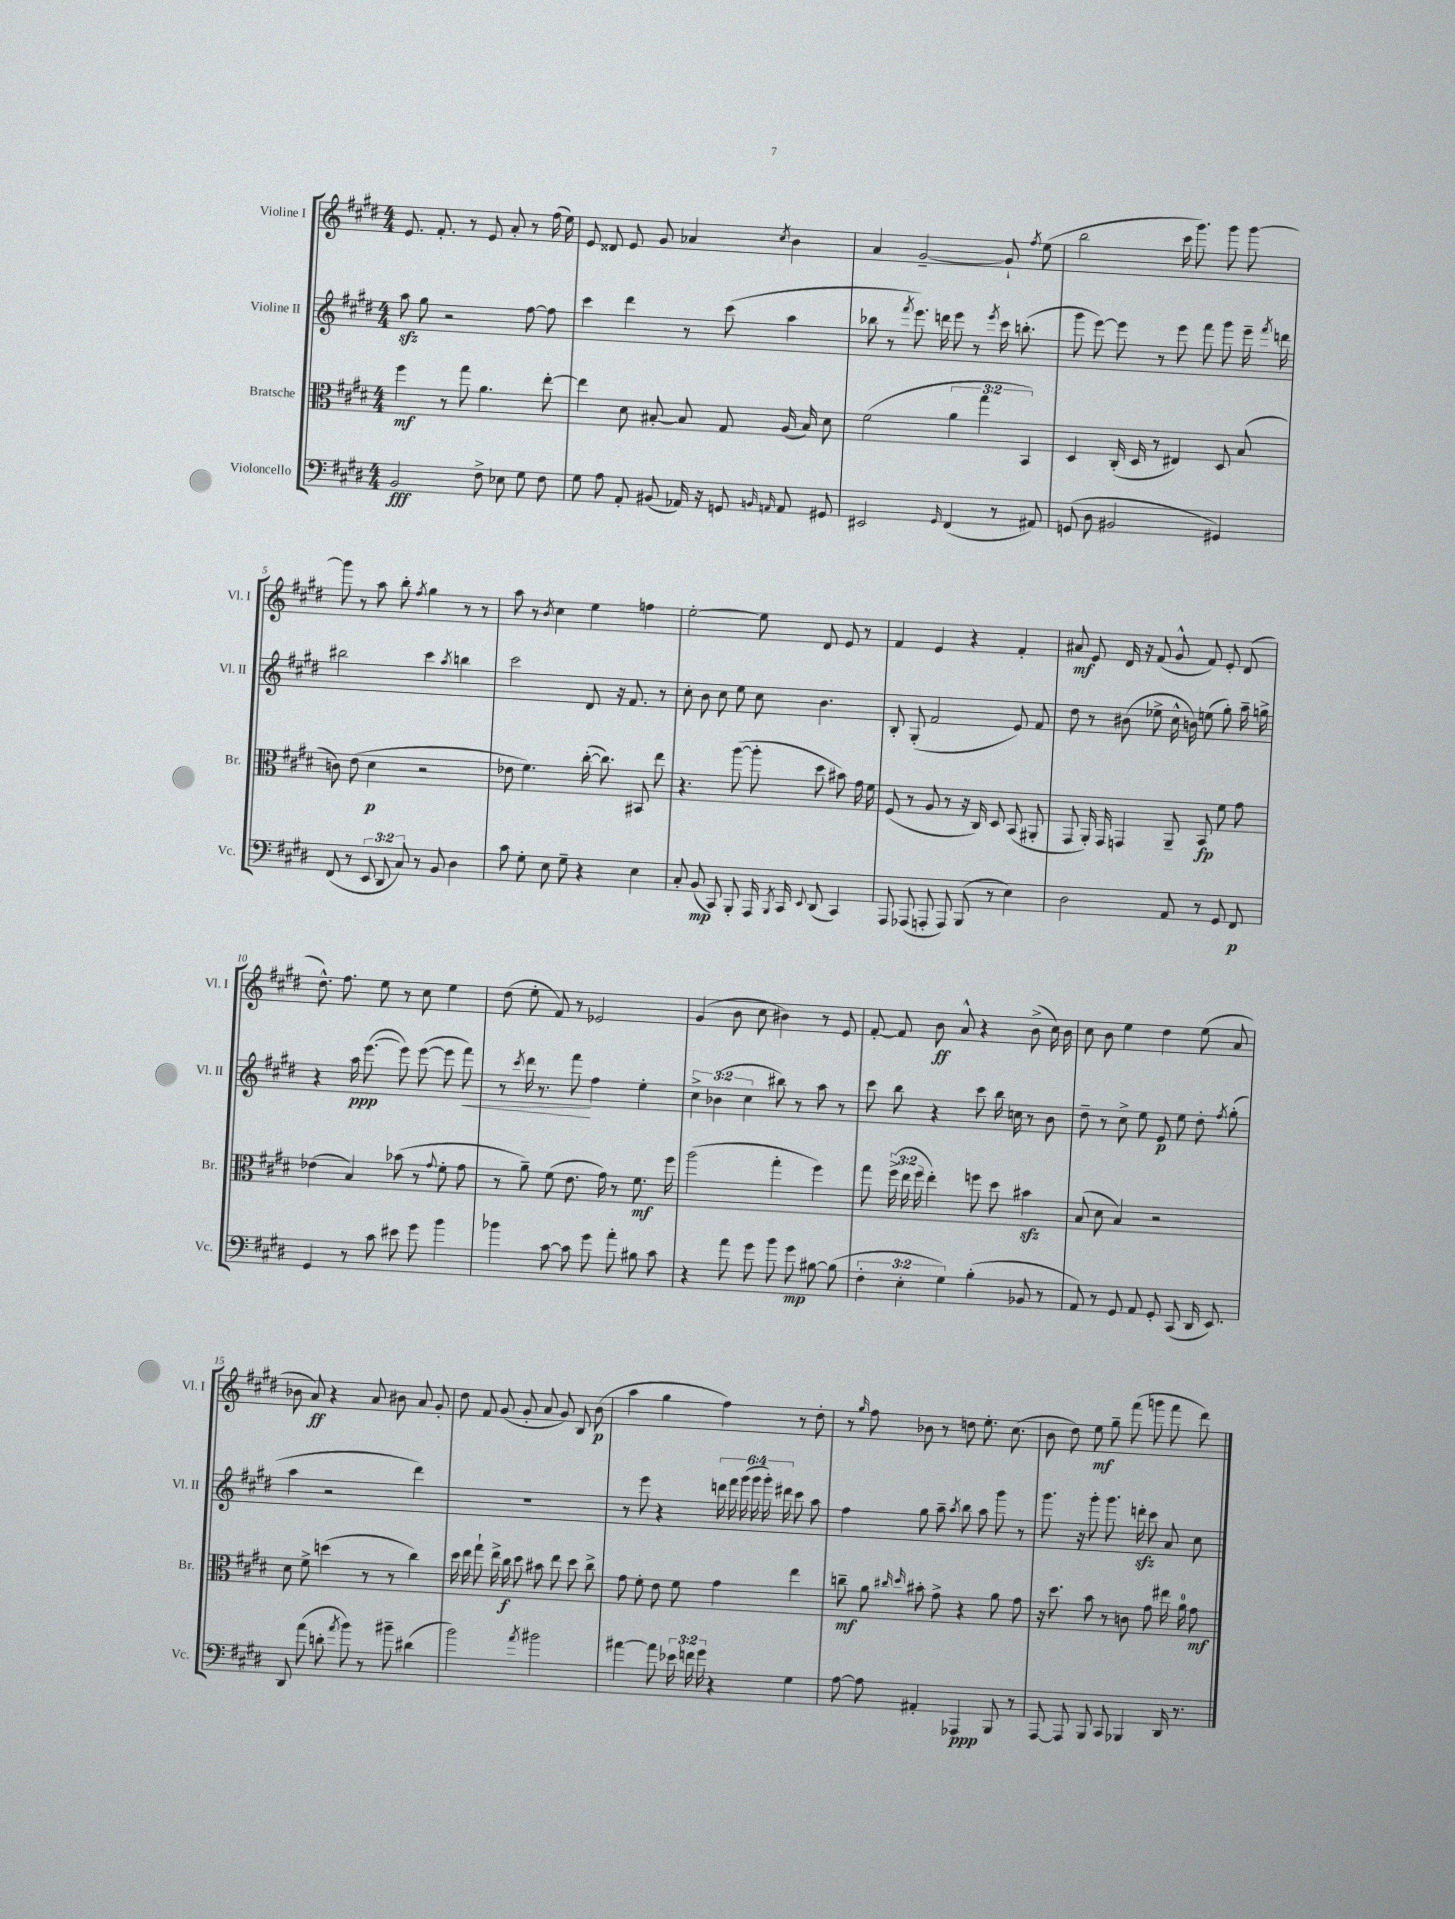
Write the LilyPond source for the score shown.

<<
\new StaffGroup <<
\new Staff = "s0" \with { instrumentName = "Violine I" shortInstrumentName = "Vl. I" } {
    \clef treble \key e \major \numericTimeSignature \time 4/4
    \autoBeamOff e'8. fis'8.-. r8 e'8 a'8-. r8 fis''16( e''16) |
    e'8 disis'8 e'8 gis'8 aes'4 \acciaccatura { cis''8 } b'4 |
    a'4 gis'2~-- gis'8-! \acciaccatura { fis''8 } e''8( |
    b''2 cis'''16 gis'''8.) gis'''8 gis'''8~ |
    gis'''8 r8 a''8 b''8-. \acciaccatura { fis''8 } gis''4 r8 r8 |
    a''8 r8 \acciaccatura { b'8 } cis''4 e''4 f''4 |
    e''2~-. e''8 dis'8 e'8 r8 |
    fis'4 e'4 r4 fis'4-. |
    ais'8\mf e'8 dis'16 r16 fis'8( gis'8-^ fis'8) e'8-. dis'8( |
    dis''8.-^) fis''8. e''8 r8 cis''8 e''4 |
    dis''8( e''8-. fis'8) r8 ees'2 |
    gis'4( b'8 cis''8 bis'4) r8 e'8 |
    fis'8~-. fis'8 b'8\ff a'8-^ r4 b'8->( cis''16) b'16 |
    cis''8 b'8 e''4 dis''4 e''8( a'8 |
    bes'8 a'8\ff) r4 a'8 bis'8 a'8 gis'8-. |
    dis''8 fis'8 gis'8( gis'8-. a'8 gis'8) b8 b'8\p( |
    a''4 gis''4 fis''4) r8 dis''8-. |
    r8 \grace { gis''16 } fis''8 bes'8 r8 d''8 e''8.-. cis''8.( |
    b'8 dis''8) e''8\mf gis''8-- fis'''8( g'''8 fis'''8 dis'''8) \bar "|." |
}
\new Staff = "s1" \with { instrumentName = "Violine II" shortInstrumentName = "Vl. II" } {
    \clef treble \key e \major \numericTimeSignature \time 4/4 \override Staff.TupletNumber.text = #tuplet-number::calc-fraction-text
    \autoBeamOff a''8\sfz gis''8 r2 fis''8~ fis''8 |
    cis'''4 dis'''4 r8 cis'''8( a''4 |
    bes''8 r8 \acciaccatura { fis'''8 } e'''8.) d'''16 e'''8 r8 \acciaccatura { e'''8 } cis'''16 b''8.-.( |
    gis'''8 e'''8~) e'''8 r8 e'''8 fis'''8 gis'''8 e'''16-- \acciaccatura { fis'''8 } d'''16 |
    bis''2 cis'''4 \acciaccatura { a''8 } b''4 |
    cis'''2 dis'8 r16 fis'8. r8 |
    cis''8-. b'8 cis''8 e''8 cis''8 b'4. |
    b8-. gis8-.( fis'2 e'8) fis'8 |
    dis''8 r8 bis'8( ees''8-> cis''16-^ b'16) e''8( gis''8-.) a''16-- g''16-> |
    r4 a''16\ppp e'''8.~( e'''8) e'''8~( e'''8 fis'''8\<) |
    r8 \acciaccatura { cis'''8 } dis'''16 r8. fis'''8\! fis''4 e''4-. |
    \tuplet 3/2 { cis''4-> bes'4( cis''4 } bis''8) r8 a''8 r8 |
    cis'''8 b''8 r4 cis'''8 b''16 c''16 r8 b'8 |
    dis''8-- r8 cis''8-> e''8 e'8\p e''8 dis''8-. \acciaccatura { fis''8 } gis''8-.( |
    a''4 r2 dis'''4) |
    R1 |
    r8 e'''8 r4 \tuplet 6/4 { d'''16 fis'''16 gis'''16( gis'''16 gis'''16-.) dis'''16 } cis'''8 a''8 |
    fis''4 gis''8 a''8-- \acciaccatura { a''8 } b''8 a''8 gis'''8 r8 |
    gis'''8. r16 gis'''8-. gis'''8. d'''16-.\sfz cis'''8 a'8 cis''8 \bar "|." |
}
\new Staff = "s2" \with { instrumentName = "Bratsche" shortInstrumentName = "Br." } {
    \clef alto \key e \major \numericTimeSignature \time 4/4 \override Staff.TupletNumber.text = #tuplet-number::calc-fraction-text
    \autoBeamOff fis''4\mf r8 gis''8 a'4. e''8~-. |
    e''4 dis'8 bis8~-. bis8 gis8 a16( bis16) dis'8 |
    fis'2( \tuplet 3/2 { a'4 gis''4 b,4) } |
    dis4 cis16-.( dis16 r8 eis4) dis8 b8( |
    c'8) e'8( dis'4\p r2 |
    ees'8 fis'4.) cis''16~-.( cis''8.) bis,8 e''8 |
    r4. a''8~( a''8-. dis''8 bis'8) gis'16 fis'16 |
    fis8( r8 a8 r8 r16 cis16) dis8 b,8( ais,8-. |
    gis,8 a,16-.) gis,16 g,4 a,8-- b,8\fp fis'8 gis'8 |
    ees'4( b4) bes'8( r8 \appoggiatura { gis'8 } fis'8-. gis'8 |
    r8 a'8--) fis'8( e'8. gis'16) r8 fis'8.\mf fis''16 |
    a''2( gis''4-. fis''4) |
    gis''8 \tuplet 3/2 { fis''16->( e''16 fis''16 } e''4-.) f''8 dis''8 bis'4\sfz |
    b8( dis'8 b4) r2 |
    dis'8 fis'8-> d''4( r8 r8 cis''4) |
    dis''16 e''16 gis''8-! e''16-> cis''16\f dis''8 bis'8 e''8 dis''8 cis''8-> |
    gis'8 fis'8-. e'8 fis'8 gis'4 e''4 |
    c''8--\mf a'8 \grace { cis''16 dis''16 } bis'8-. gis'8-> r4 a'8 gis'8 |
    r16 dis''8. b'8 r8 c'8 gis'8 eis''16 a'16-0 gis'8\mf \bar "|." |
}
\new Staff = "s3" \with { instrumentName = "Violoncello" shortInstrumentName = "Vc." } {
    \clef bass \key e \major \numericTimeSignature \time 4/4 \override Staff.TupletNumber.text = #tuplet-number::calc-fraction-text
    \autoBeamOff b,2\fff fis8-> ees8 gis8 fis8 |
    gis8 a8 a,8-. bis,8( aes,16) r16 g,8 \grace { b,16 a,16 } a,8 gis,8 |
    eis,2 \grace { gis,16 } fis,4( r8 ais,8) |
    g,8( dis8 bis,2 gis,4) |
    fis,8( r8 \tuplet 3/2 { e,8 dis,8 cis8) } r8 b,8 dis4 |
    cis'8 gis8-. e8 gis8-- r4 e4 |
    cis8-. b,8\mp( cis,8) b,,8-. a,,16 \acciaccatura { b,,8 } cis,16 \appoggiatura { e,8 } dis,8( cis,4) |
    a,,8 aes,,8( a,,8-. a,,8) b,,8( r8 e4) |
    dis2 a,8 r8 gis,8 fis,8\p |
    gis,4 r8 cis'8 eis'8 gis'8 b'4 |
    bes'4 cis'8~ cis'8 gis'8 a'8-. bis8 cis'8 |
    r4 a'8 gis'8 b'8 gis'8\mp bis8~ bis8( |
    \tuplet 3/2 { fis4-. e4-. gis4) } b4-.( bes,8 r8 |
    a,8) r8 gis,8 a,8 gis,8-. cis,8( dis,16 e,8.) |
    dis,8 a'8( d'8-. \acciaccatura { a'8 } b'8) r8 bis'8-- dis'4( |
    b'2) \acciaccatura { a'8 } bis'2 |
    ais'4~ ais'8 \tuplet 3/2 { ees'16 f'16 gis'16 } r4 gis4 |
    a8~ a8 ais,4-. aes,,4\ppp b,,8 r8 |
    a,,8~ a,,8 b,,8 cis,8 bes,,4 dis,16 r8. \bar "|." |
}
>>
>>
